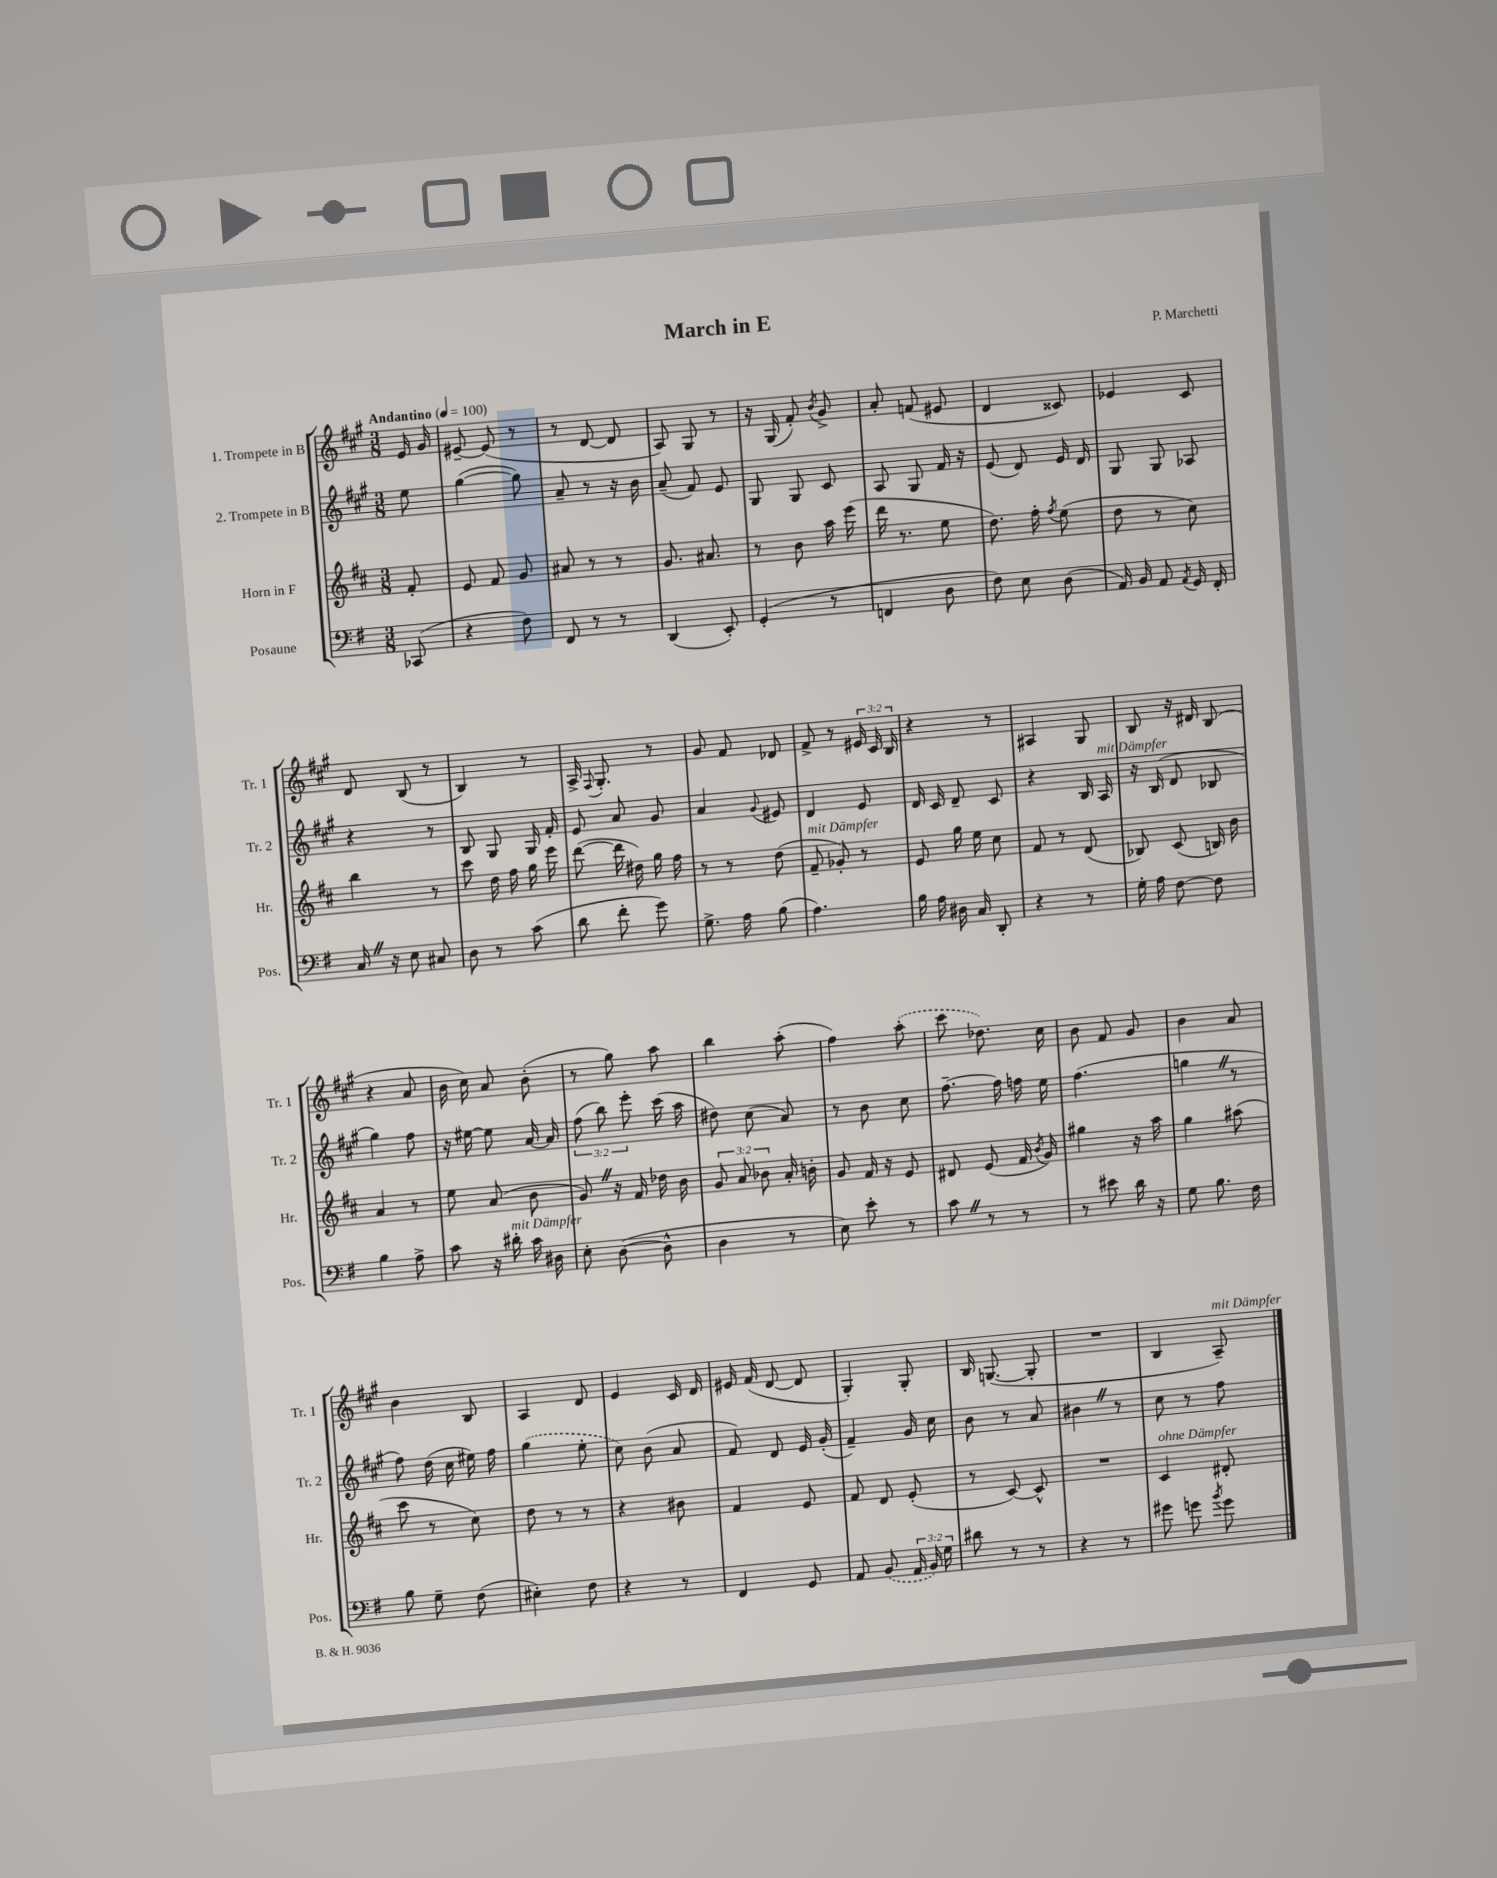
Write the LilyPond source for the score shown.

\header { title = "March in E" composer = "P. Marchetti" }
<<
\new StaffGroup <<
\new Staff = "s0" \with { instrumentName = "1. Trompete in B" shortInstrumentName = "Tr. 1" } {
    \clef treble \key a \major \numericTimeSignature \time 3/8 \override Staff.TupletNumber.text = #tuplet-number::calc-fraction-text \partial 8 \tempo "Andantino" 4 = 100
    \autoBeamOff e'16 gis'16 |
    eis'8~-- eis'8( r8 |
    r8 d'8~ d'8 |
    a8) gis8 r8 |
    r16 gis16( fis'8-.) \acciaccatura { b'8 } gis'8-> |
    a'8-. f'8( eis'8 |
    d'4 cisis'8) |
    ees'4 cis'8 |
    d'8 b8( r8 |
    b4) r8 |
    a16-> \appoggiatura { fis8 } gis8.-. r8 |
    gis'8 fis'8 des'8 |
    fis'8-> r8 \tuplet 3/2 { eis'16 cis'16 b16 } |
    r4 r8 |
    ais4 gis8 |
    b8 r16 dis'16 b8( |
    r4 a'8 |
    b'16 cis''16) a'8 b'8-.( |
    r8 gis''8) a''8 |
    b''4 a''8-.( |
    fis''4) \once \slurDashed a''8-.( |
    cis'''8 des''8.) cis''16 |
    b'8 fis'8 gis'8 |
    b'4 a'8 |
    b'4 b8 |
    a4 d'8 |
    e'4 cis'16 d'16 |
    eis'16 fis'16( d'8~ d'8 |
    gis4-.) gis8-. |
    b16 g8.~( g8-. |
    R4. |
    b4 a8--^\markup { \italic "mit Dämpfer" }) \bar "|." |
}
\new Staff = "s1" \with { instrumentName = "2. Trompete in B" shortInstrumentName = "Tr. 2" } {
    \clef treble \key a \major \numericTimeSignature \time 3/8 \override Staff.TupletNumber.text = #tuplet-number::calc-fraction-text \partial 8
    \autoBeamOff e''8 |
    gis''4~( gis''8) |
    a'8-- r8 r16 b'16 |
    a'8--( fis'8) e'8 |
    gis8 gis8 cis'8 |
    a8 gis8 fis'16 r16 |
    e'8( d'8) e'16 d'16 |
    gis8 gis8 aes8 |
    r4 r8 |
    b8 gis8 gis16 fis'16-. |
    e'8 a'8 gis'8 |
    a'4 \appoggiatura { gis'8 } eis'8 |
    d'4 e'8 |
    d'16 cis'16 d'8-- cis'8 |
    r4 b16 a16^\markup { \italic "mit Dämpfer" } |
    r16 b16( d'8 bes8 |
    gis''4) fis''8 |
    r16 eis''16~ eis''8 a'16~ a'16 |
    \tuplet 3/2 { fis''8( b''8) e'''8-. } cis'''16( a''16 |
    dis''8) cis''8( a'8) |
    r8 b'8 cis''8 |
    fis''8.~-- fis''16 f''16 e''16 |
    fis''4.( |
    g''4 \once \override BreathingSign.text = \markup { \musicglyph "scripts.caesura.straight" } \breathe r8 |
    fis''8) d''16( cis''16 eis''16) fis''16 |
    \once \slurDashed gis''4( e''8-. |
    cis''8) b'8( a'8 |
    fis'8) d'8 e'16 gis'16-.( |
    fis'4--) gis'16 cis''16 |
    b'8 r8 a'8 |
    bis'4 \once \override BreathingSign.text = \markup { \musicglyph "scripts.caesura.straight" } \breathe r8 |
    cis''8 r8 fis''8 \bar "|." |
}
\new Staff = "s2" \with { instrumentName = "Horn in F" shortInstrumentName = "Hr." } {
    \clef treble \key d \major \numericTimeSignature \time 3/8 \override Staff.TupletNumber.text = #tuplet-number::calc-fraction-text \partial 8
    \autoBeamOff fis'8-. |
    e'8 fis'8 g'8 |
    ais'8 r8 r8 |
    g'8. ais'8. |
    r8 b'8 a''16 e'''16( |
    d'''16 r8. e''8 |
    d''8.) fis''16-. \acciaccatura { fis''8 } e''8( |
    d''8 r8 cis''8) |
    b''4 r8 |
    cis'''8 d''16 fis''16 g''16 e'''16 |
    d'''8~( d'''16 dis''16) g''16 fis''16 |
    r8 r8 d''8( |
    fis'8--^\markup { \italic "mit Dämpfer" } ges'8-.) r8 |
    e'8 g''16 e''16 cis''8 |
    fis'8 r8 d'8( |
    bes8) cis'8( b16) b'16 |
    a'4 r8 |
    e''8 a'8( b'8 |
    g'8) \once \override BreathingSign.text = \markup { \musicglyph "scripts.caesura.straight" } \breathe r16 fis'16 des''16 b'16 |
    \tuplet 3/2 { g'8 a'8 bes'8 } a'16-. b'16-. |
    g'8 fis'16 r16 e'8 |
    dis'8 e'8( fis'16 \acciaccatura { b'8 } g'16) |
    gis''4 r16 a''16 |
    g''4 ais''8( |
    cis'''8 r8 cis''8) |
    d''8 r8 r8 |
    r4 bis'8 |
    fis'4 e'8 |
    fis'8 d'8 e'8-.( |
    r8 cis'8~) cis'8-^ |
    R4. |
    cis'4^\markup { \italic "ohne Dämpfer" } dis'8-. \bar "|." |
}
\new Staff = "s3" \with { instrumentName = "Posaune" shortInstrumentName = "Pos." } {
    \clef bass \key g \major \numericTimeSignature \time 3/8 \override Staff.TupletNumber.text = #tuplet-number::calc-fraction-text \partial 8
    \autoBeamOff ces,8( |
    r4 fis8) |
    fis,8 r8 r8 |
    d,4( e,8-.) |
    g,4-.( r8 |
    f,4 d8 |
    fis8) e8 d8( |
    a,16) b,16 a,8 \acciaccatura { a,8 } g,16 fis,16-. |
    c16 \once \override BreathingSign.text = \markup { \musicglyph "scripts.caesura.straight" } \breathe r16 e8 cis8 |
    d8 r8 c'8( |
    d'8 fis'8-. g'8) |
    g8.-> a16 b8( |
    a4.) |
    b16 a16 dis16 c16 d,8-. |
    r4 r8 |
    g16-. a16 fis8~ fis8 |
    b4 a8-> |
    c'8 r16 dis'16-.^\markup { \italic "mit Dämpfer" } c'16 dis16 |
    e8-. d8~( d8-^ |
    d4 r8 |
    e8) e'8-. r8 |
    c'8 \once \override BreathingSign.text = \markup { \musicglyph "scripts.caesura.straight" } \breathe r8 r8 |
    r8 eis'8 d'16 r16 |
    g8 b8. fis16 |
    b8 g8-- fis8( |
    eis4-.) fis8 |
    r4 r8 |
    fis,4 g,8 |
    a,8 \once \slurDashed b,8( \tuplet 3/2 { a,16 b,16) g16 } |
    dis'8 r8 r8 |
    r4 r8 |
    gis'8 g'8 \acciaccatura { b'8 } g'8 \bar "|." |
}
>>
>>
\layout { \context { \Score \remove "Bar_number_engraver" } }
